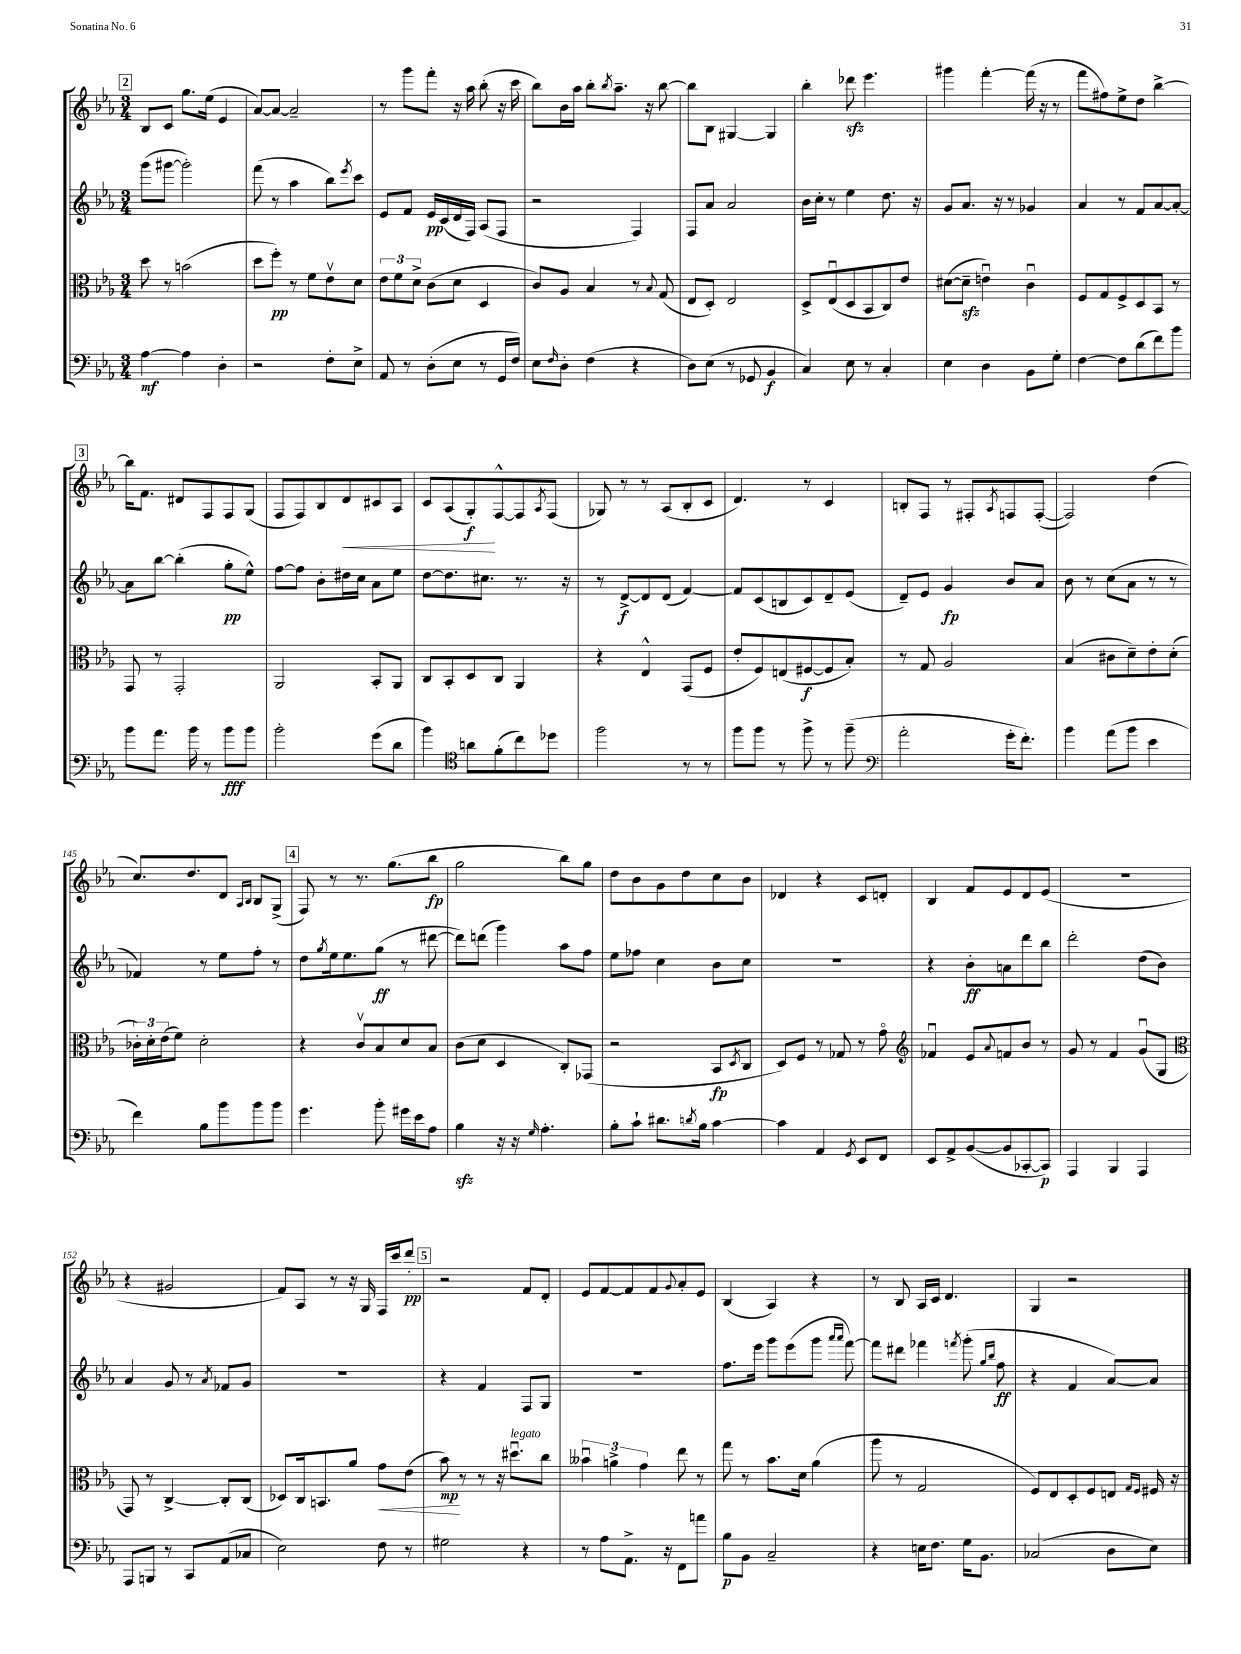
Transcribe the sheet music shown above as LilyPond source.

<<
\new StaffGroup <<
\new Staff = "s0" {
    \clef treble \key ees \major \numericTimeSignature \time 3/4
    \mark \markup { \box "2" } bes8 c'8 g''8. ees''16( ees'4 |
    aes'8~) aes'8~ aes'2-- |
    r8 g'''8 f'''8-. r16 aes''16 bes''8-.( r16 c'''16 |
    bes''8) bes'16 aes''16 bes''8-. \acciaccatura { bes''8 } aes''8.-- r16 bes''8~ |
    bes''8 bes8 gis4~ gis4 |
    bes''4-. des'''8\sfz ees'''4. |
    gis'''4 f'''4~-. f'''16( r16 r8 |
    f'''8 fis''8) ees''8-> d''8 bes''4~-> |
    \mark \markup { \box "3" } bes''16 f'8. dis'8 f8 f8 g8( |
    f8 f8) bes8 d'8\< cis'8 aes8 |
    c'8 aes8( g8-.\f\!) f8~-^ f8 \acciaccatura { aes8 } f8( |
    ges8) r8 r8 aes8( bes8-. c'8 |
    d'4.) r8 c'4 |
    b8-. f8 r8 fis8-. \acciaccatura { aes8 } f8 f8~-.( |
    f2) d''4( |
    c''8.) d''8. d'8 \grace { aes16 bes16 } bes8 g8->( |
    \mark \markup { \box "4" } f8) r8 r8. g''8.( bes''8\fp |
    g''2 bes''8) g''8 |
    d''8 bes'8 g'8 d''8 c''8 bes'8 |
    des'4 r4 c'8 d'8-. |
    bes4 f'8 ees'8 d'8 ees'8( |
    R2. |
    r4 gis'2 |
    f'8) aes8 r8 r16 g16 f16 c'''16 d'''8-.\pp |
    \mark \markup { \box "5" } r2 f'8 d'8-. |
    ees'8 f'8~ f'8 f'8 \appoggiatura { g'8 } aes'8-. ees'8 |
    bes4( aes4) r4 |
    r8 bes8 aes16 c'16 d'4. |
    g4 r2 \bar "|." |
}
\new Staff = "s1" {
    \clef treble \key ees \major \numericTimeSignature \time 3/4
    \mark \markup { \box "2" } g'''8( gis'''8~ gis'''2-.) |
    f'''8( r8 aes''4 bes''8) \acciaccatura { ees'''8 } c'''8 |
    ees'8 f'8 ees'16\pp c'16( d'16 f16) aes8( f8 |
    r2 f4) |
    f8 aes'8 aes'2 |
    bes'16 c''16-. r8 ees''4 d''8. r16 |
    g'8 aes'8. r16 r8 ges'4 |
    aes'4 r8 f'8 aes'8~ aes'8~-. |
    \mark \markup { \box "3" } aes'8 bes''8~ bes''4-.( g''8-.\pp ees''8-^) |
    f''8~ f''8 bes'8-. dis''16 c''16 aes'8 ees''8 |
    d''8~ d''8. cis''8. r8. r16 |
    r8 d'8~->\f d'8 d'8( f'4~) |
    f'8 c'8( b8 c'8) d'8-- ees'8( |
    d'8--) ees'8 g'4\fp bes'8 aes'8 |
    bes'8 r8 c''8( aes'8 r8 r8 |
    fes'4) r8 ees''8 f''8-. r8 |
    \mark \markup { \box "4" } d''8 \acciaccatura { g''8 } ees''16 ees''8. g''8\ff( r8 dis'''8~ |
    dis'''8) d'''8( g'''4) aes''8 f''8 |
    ees''8 fes''8 c''4 bes'8 c''8 |
    R2. |
    r4 bes'8-.\ff a'8 d'''8 bes''8 |
    d'''2-. d''8( bes'8) |
    aes'4 g'8 r8 \acciaccatura { aes'8 } fes'8 g'8 |
    R2. |
    \mark \markup { \box "5" } r4 f'4 f8 g8 |
    R2. |
    f''8. ees'''16 g'''8 ees'''8( g'''8 \grace { aes'''16 aes'''16 } f'''8~) |
    f'''8 dis'''8 fes'''4 \acciaccatura { f'''8 } g'''8-.( \grace { g''16 bes''16 } f''8\ff |
    r4 f'4 aes'8~) aes'8 \bar "|." |
}
\new Staff = "s2" {
    \clef alto \key ees \major \numericTimeSignature \time 3/4
    \mark \markup { \box "2" } d''8 r8 b'2( |
    d''8 f''8-.\pp) r8 f'8 ees'8\upbow d'8 |
    \tuplet 3/2 { ees'8 f'8 d'8-> } c'8( d'8 d4 |
    c'8) aes8 bes4 r8 \appoggiatura { bes8 } g8( |
    ees8 d8-.) ees2 |
    d8-> ees8\downbow( d8 bes,8 c8) ees'8 |
    dis'8~( dis'8--\sfz e'4\downbow) c'4\downbow |
    f8 g8 f8-> d8 bes,8 r8 |
    \mark \markup { \box "3" } g,8 r8 g,2-. |
    aes,2 bes,8-. aes,8 |
    c8 bes,8-. d8 c8 aes,4 |
    r4 ees4-^ g,8( f8 |
    ees'8-. f8) e8( fis8~\f fis8 bes8-.) |
    r8 g8 aes2 |
    bes4( cis'8 d'8--) ees'8-. d'8-.( |
    \tuplet 3/2 { ces'16-.) d'16-. ees'16( } f'8) d'2-. |
    \mark \markup { \box "4" } r4 c'8\upbow bes8 d'8 bes8 |
    c'8( d'8 d4 c8-.) ges,8( |
    r2 bes,8\fp \acciaccatura { d8 } c8 |
    d8) f8 r8 ges8 r8 g'8\flageolet |
    \clef treble fes'4\downbow ees'8 \appoggiatura { aes'8 } f'8 bes'8 r8 |
    g'8 r8 f'4 g'8\downbow( g8 |
    \clef alto g,8) r8 c4~-> c8-. c8( |
    des8) c16 b,8. aes'8 g'8\< ees'8( |
    \mark \markup { \box "5" } bes'8\mp\!) r8 r8 r16 dis''8.\downbow^\markup { \italic "legato" } c''8 |
    \tuplet 3/2 { beses'4\downbow a'4-> g'4 } ees''8 r8 |
    g''8 r8 bes'8. d'16 aes'4( |
    aes''8 r8 g2 |
    f8) ees8 d8-. f8 e8 \grace { g16 f16 } fis16 r16 \bar "|." |
}
\new Staff = "s3" {
    \clef bass \key ees \major \numericTimeSignature \time 3/4
    \mark \markup { \box "2" } aes4~\mf aes4 d4-. |
    r2 f8-. ees8-> |
    aes,8 r8 d8-.( ees8 r8 g,16 f16) |
    ees8 \grace { f16 } d8-. f4( r4 |
    d8) ees8( r8 ges,8 bes,4\f |
    c4) ees8 r8 c4-. |
    ees4 d4 bes,8 g8-. |
    f4~ f8 d'8( f'8) bes'8 |
    \mark \markup { \box "3" } bes'8 aes'8. bes'16 r8 bes'8\fff bes'8 |
    bes'2-. g'8( d'8 |
    bes'4) \clef tenor a'8 f'8-.( c''8) des''8 |
    f''2 r8 r8 |
    f''8 f''8 r8 f''8-> r8 f''8--( |
    \clef bass aes'2-. g'16-. f'8.-.) |
    bes'4 aes'8( bes'8 ees'4 |
    f'4) bes8 bes'8 bes'8 bes'8 |
    \mark \markup { \box "4" } g'4. bes'8-. gis'16 ees'16 aes8 |
    bes4\sfz r16 r16 \grace { g16 } aes4.-. |
    bes8-. c'8-! dis'8. \acciaccatura { d'8 } bes16 c'4~ |
    c'4 aes,4 \acciaccatura { g,8 } ees,8 f,8 |
    ees,8 aes,8-> bes,8~( bes,8 ces,8~-. ces,8\p) |
    aes,,4 bes,,4 aes,,4 |
    aes,,8 b,,8 r8 c,8 aes,8( ces8 |
    ees2) f8 r8 |
    \mark \markup { \box "5" } gis2 r4 |
    r8 aes8 aes,8.-> r16 f,8 a'8 |
    bes8\p bes,8 c2-- |
    r4 e16 f8. g16 bes,8. |
    ces2( d8 ees8) \bar "|." |
}
>>
>>
\layout { \context { \Score currentBarNumber = #130 } }
